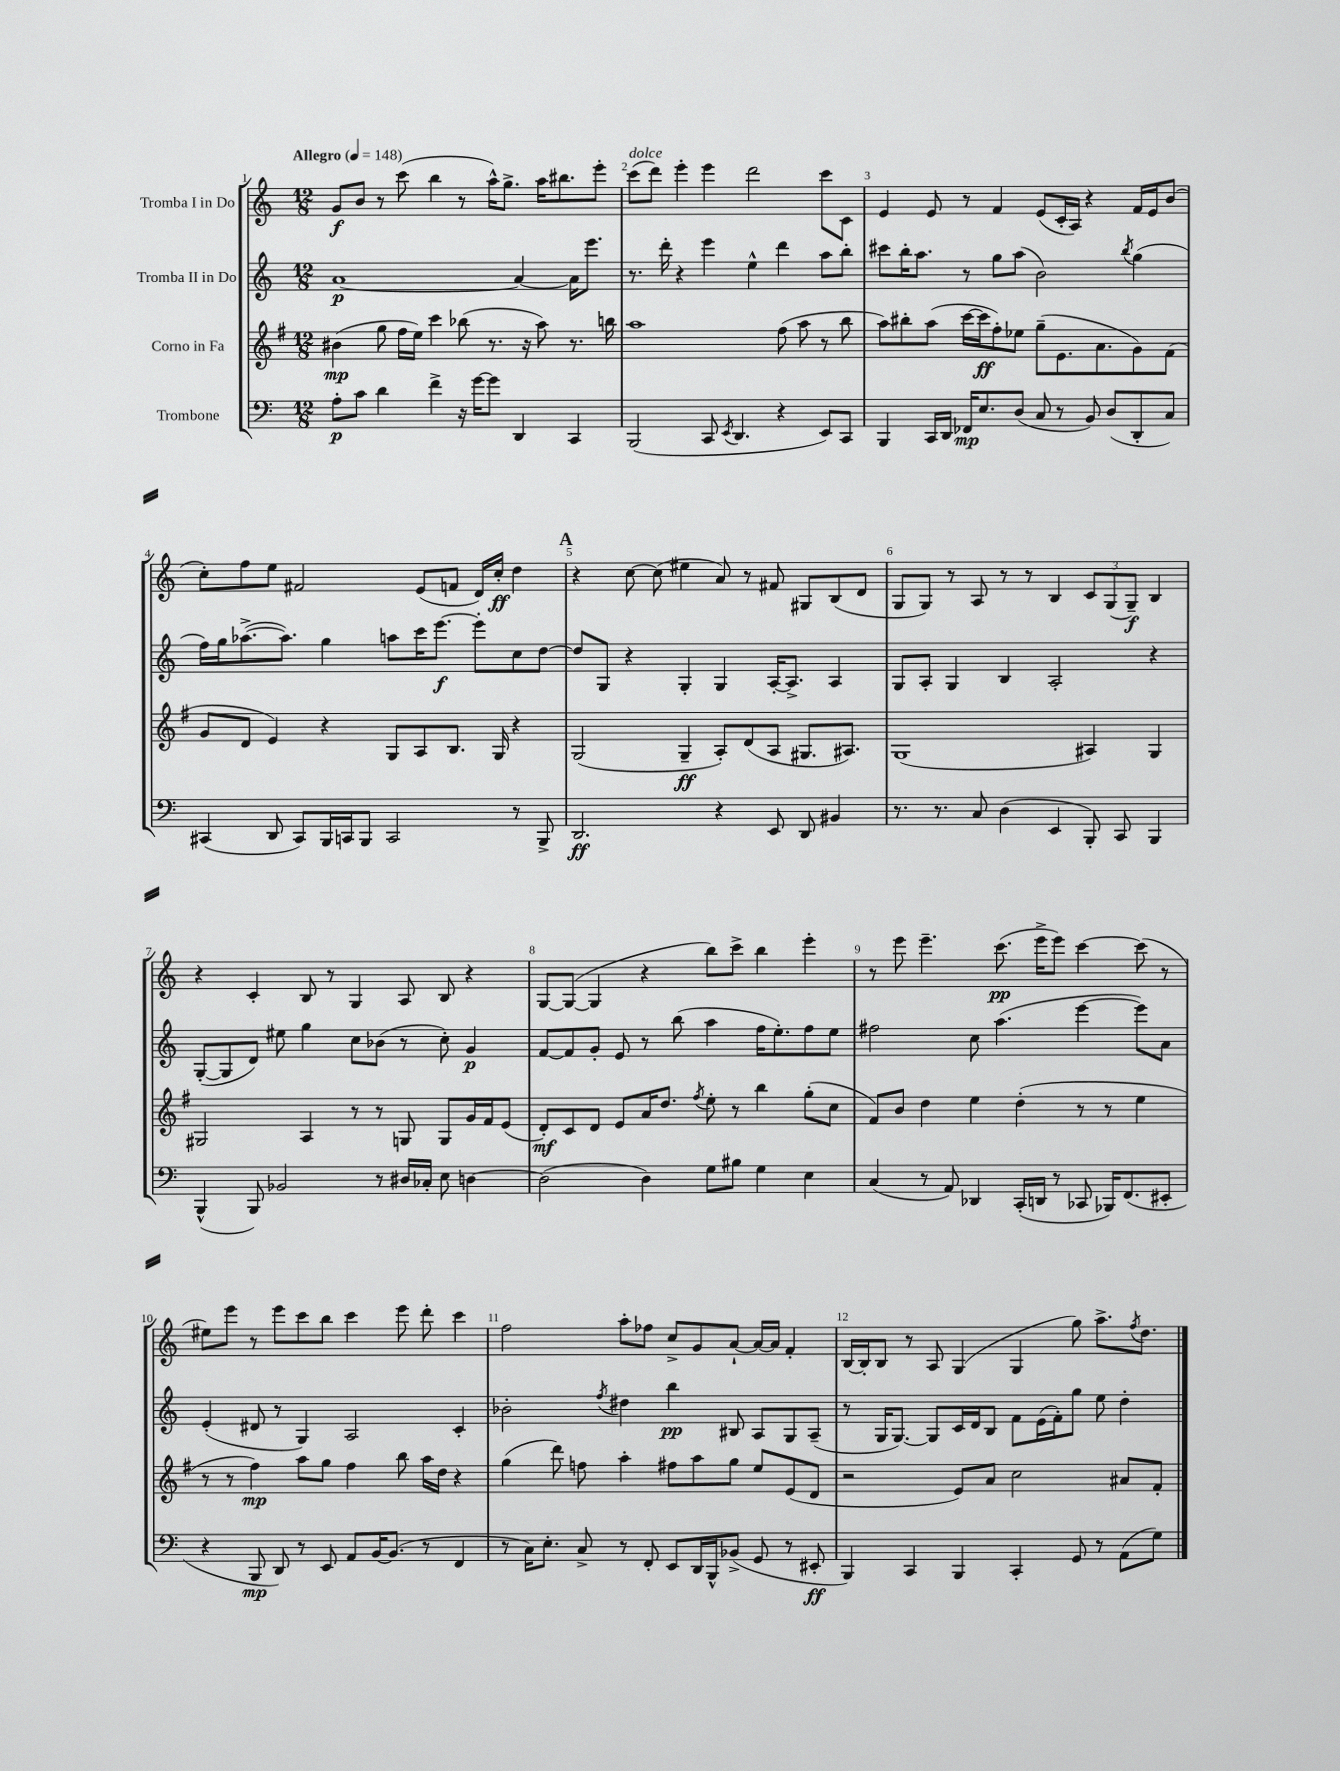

**kern	**dynam	**kern	**dynam	**kern	**dynam	**kern	**dynam
*part4	*part4	*part3	*part3	*part2	*part2	*part1	*part1
*staff4	*staff4	*staff3	*staff3	*staff2	*staff2	*staff1	*staff1
*I"Trombone	*	*I"Corno in Fa	*	*I"Tromba II in Do	*	*I"Tromba I in Do	*
*clefF4	*	*clefG2	*	*clefG2	*	*clefG2	*
*k[]	*	*k[f#]	*	*k[]	*	*k[]	*
*M12/8	*	*M12/8	*	*M12/8	*	*M12/8	*
*MM148	*	*MM148	*	*MM148	*	*MM148	*
=1	=1	=1	=1	=1	=1	=1	=1
!	!	!	!	!	!	!LO:TX:a:B:t=Allegro	!
8A'\L	p	(4b#X\	mp	[1a	p	8g/L	f
8c\J	.	.	.	.	.	8b/J	.
4d\	.	8gg\	.	.	.	8r	.
.	.	16ff#\LL	.	.	.	(8ccc\	.
.	.	16ee\JJ)	.	.	.	.	.
4f^\	.	4ccc\	.	.	.	4bb\	.
16r	.	(8bb-X\	.	.	.	8r	.
[16g\KL	.	.	.	.	.	.	.
8g\J]	.	8.r	.	.	.	16aa^^\KL)	.
.	.	.	.	.	.	8.gg^\J	.
4DD/	.	.	.	4a/_	.	.	.
.	.	16r	.	.	.	.	.
.	.	8aa\)	.	.	.	16aa\KL	.
.	.	.	.	.	.	8.bb#X\	.
4CC/	.	8.r	.	16a\KL]	.	.	.
.	.	.	.	8.eee\J	.	.	.
.	.	.	.	.	.	8eee'\J	.
.	.	16bbn\	.	.	.	.	.
=2	=2	=2	=2	=2	=2	=2	=2
!	!	!	!	!	!	!LO:TX:a:i:t=dolce	!
(2BBB/	.	1aa	.	8.r	.	(8ccc\L	.
.	.	.	.	.	.	8ddd\J)	.
.	.	.	.	16ddd'\	.	.	.
.	.	.	.	4r	.	4eee'\	.
8CC/	.	.	.	4eee\	.	4eee\	.
8qEE/	.	.	.	.	.	.	.
4.DD/	.	.	.	.	.	.	.
.	.	.	.	4ee^^\	.	2ddd\	.
4r	.	(8ff#\	.	4ddd\	.	.	.
.	.	8aa\	.	.	.	.	.
8EE/L)	.	8r	.	8aa\L	.	8ccc\L	.
8CC/J	.	8bb\	.	8bb'\J	.	8c\J	.
=3	=3	=3	=3	=3	=3	=3	=3
4BBB/	.	8aa\L)	.	8ccc#X\L	.	4e/	.
.	.	8bb#X'\	.	16bb'\K	.	.	.
.	.	.	.	8.aa\J	.	.	.
16CC/LL	.	(8aa\J	.	.	.	8e/	.
16DD/JJ	.	.	.	.	.	.	.
16FF-X/KL	mp	[16ccc\LL	.	8r	.	8r	.
8.E/	.	16ccc\J]	ff	.	.	.	.
.	.	8ff#'\)	.	8gg\L	.	4f/	.
(8D/J	.	8ee-X\J	.	(8aa\J	.	.	.
8C/	.	(8gg~\L	.	2b\)	.	(8e/L	.
8r	.	8.e\	.	.	.	16c'/L	.
.	.	.	.	.	.	16A/JJ)	.
8BB/)	.	.	.	.	.	4r	.
.	.	8.a\	.	.	.	.	.
(8D/L	.	.	.	.	.	.	.
.	.	.	.	8qbb/	.	.	.
8DD'/	.	8g\)	.	(4gg\	.	16f/LL	.
.	.	.	.	.	.	16e/J	.
8C/J)	.	(8f#\J	.	.	.	(8b/J	.
!!LO:LB:g=z
=4	=4	=4	=4	=4	=4	=4	=4
(4CC#X/	.	8g/L	.	16ff\LL)	.	8cc'\L)	.
.	.	.	.	16gg\J	.	.	.
.	.	8d/J	.	([8.aa-X^\	.	8ff\	.
8DD/	.	4e/)	.	.	.	8ee\J	.
.	.	.	.	8.aa-\J])	.	.	.
8CC#/L)	.	.	.	.	.	2f#X/	.
16BBB/L	.	4r	.	4gg\	.	.	.
16CCn/J	.	.	.	.	.	.	.
8BBB/J	.	.	.	.	.	.	.
2CC/	.	8G/L	.	8aan\L	.	.	.
.	.	8A/	.	16ccc\K	.	(8e/L	.
.	.	.	.	[8.eee\J	f	.	.
.	.	8.B/J	.	.	.	8fn/J	.
.	.	.	.	8eee'\L]	.	16d/LL)	.
.	.	16G/	.	.	.	16cc'/JJ	ff
8r	.	4r	.	8cc\	.	4dd\	.
8BBB^/	.	.	.	[8dd\J	.	.	.
!!LO:REH:place=s1:t=A
=5	=5	=5	=5	=5	=5	=5	=5
2.DD/	ff	(2G/	.	8dd/L]	.	4r	.
.	.	.	.	8G/J	.	.	.
.	.	.	.	4r	.	[8cc\	.
.	.	.	.	.	.	(8cc\]	.
.	.	4G~/	ff	4G'/	.	4ee#X\	.
4r	.	8A'/L)	.	4G/	.	8a/)	.
.	.	(8d/	.	.	.	8r	.
8EE/	.	8A/J	.	[16A'/KL	.	8f#X/	.
.	.	.	.	8.A^/J]	.	.	.
8DD/	.	8.G#X/L	.	.	.	8G#X/L	.
4BB#X/	.	.	.	4A/	.	(8B/	.
.	.	8.A#X/J)	.	.	.	.	.
.	.	.	.	.	.	8d/J	.
=6	=6	=6	=6	=6	=6	=6	=6
8.r	.	(1G	.	8G/L	.	8G/L	.
.	.	.	.	8A'/J	.	8G/J)	.
8.r	.	.	.	.	.	.	.
.	.	.	.	4G/	.	8r	.
8C/	.	.	.	.	.	8A/	.
(4D\	.	.	.	4B/	.	8r	.
.	.	.	.	.	.	8r	.
4EE/	.	.	.	2A'/	.	4B/	.
8BBB'/)	.	4A#X/)	.	.	.	12c/L	.
.	.	.	.	.	.	(12G/	.
8CC/	.	.	.	.	.	.	.
.	.	.	.	.	.	12G~/J)	f
4BBB/	.	4G/	.	4r	.	4B/	.
!!LO:LB:g=z
=7	=7	=7	=7	=7	=7	=7	=7
(4BBB^^/	.	2G#X/	.	([8G'/L	.	4r	.
.	.	.	.	8G/]	.	.	.
8BBB/)	.	.	.	8d/J)	.	4c'/	.
2BB-X/	.	.	.	8ee#X\	.	.	.
.	.	4A/	.	4gg\	.	8B/	.
.	.	.	.	.	.	8r	.
.	.	8r	.	8cc\L	.	4G/	.
8r	.	8r	.	(8b-X\J	.	.	.
16D#X/LL	.	8Gn/	.	8r	.	8A/	.
16C-X'/JJ	.	.	.	.	.	.	.
8E\	.	8G/L	.	8cc'\)	.	8B/	.
[4Dn\	.	16g/L	.	4g/	p	4r	.
.	.	16f#/J	.	.	.	.	.
.	.	(8e/J	.	.	.	.	.
=8	=8	=8	=8	=8	=8	=8	=8
(2D\]	.	8d'/L)	mf	[8f/L	.	[8G/L	.
.	.	8c/	.	8f/]	.	(8G/J_	.
.	.	8d/J	.	8g'/J	.	4G/]	.
.	.	8e/L	.	8e/	.	.	.
4D\)	.	16a/K	.	8r	.	4r	.
.	.	8.dd/J	.	.	.	.	.
.	.	.	.	(8bb\	.	.	.
.	.	8qff#/	.	.	.	.	.
8G\L	.	8ee'\	.	4aa\	.	8bb\L)	.
8B#X\J	.	8r	.	.	.	8ccc^\J	.
4G\	.	4bb\	.	16ff\KL	.	4bb\	.
.	.	.	.	8.ee'\)	.	.	.
4E\	.	(8gg'\L	.	8ff\	.	4eee'\	.
.	.	8cc\J	.	8ee\J	.	.	.
=9	=9	=9	=9	=9	=9	=9	=9
(4C/	.	8f#/L)	.	2ff#X\	.	8r	.
.	.	8b/J	.	.	.	8eee\	.
8r	.	4dd\	.	.	.	4.eee~\	.
8AA/)	.	.	.	.	.	.	.
4DD-X/	.	4ee\	.	8cc\	.	.	.
.	.	.	.	(4.aa\	.	(8.ccc\	pp
(16CC'/LL	.	(4dd'\	.	.	.	.	.
16DDn/JJ	.	.	.	.	.	16eee^\KL	.
8r	.	.	.	.	.	8eee\J)	.
8CC-X/	.	8r	.	[4eee\	.	[4ccc\	.
16BBB-X/KL)	.	8r	.	.	.	.	.
(8.FF/	.	.	.	.	.	.	.
.	.	4ee\	.	8eee\L])	.	(8ccc\]	.
8EE#X'/J	.	.	.	8a\J	.	8r	.
!!LO:LB:g=z
=10	=10	=10	=10	=10	=10	=10	=10
4r	.	8r	.	(4e'/	.	8ee#X\L)	.
.	.	8r	.	.	.	8eee\J	.
8BBB/	mp	4ff#\)	mp	8d#X/	.	8r	.
8DD/)	.	.	.	8r	.	8eee\L	.
8r	.	8aa\L	.	4G/)	.	8ccc\	.
8EE/	.	8gg\J	.	.	.	8bb\J	.
8AA/L	.	4ff#\	.	2A/	.	4ccc\	.
[16BB/K	.	.	.	.	.	.	.
(8.BB/J]	.	.	.	.	.	.	.
.	.	8bb\	.	.	.	8eee\	.
8r	.	16aa\LL	.	.	.	8ddd'\	.
.	.	16dd\JJ	.	.	.	.	.
4FF/	.	4r	.	4c'/	.	4ccc\	.
=11	=11	=11	=11	=11	=11	=11	=11
8r	.	(4gg\	.	2b-X'\	.	2ff\	.
16C\KL)	.	.	.	.	.	.	.
8.E'\J	.	.	.	.	.	.	.
.	.	8ddd\)	.	.	.	.	.
8C^/	.	8ffn\	.	.	.	.	.
.	.	.	.	8qff/	.	.	.
8r	.	4aa'\	.	4dd#X\	.	8aa'\L	.
8FF'/	.	.	.	.	.	8ff-X\J	.
8EE/L	.	8ff#X\L	.	4bb\	pp	8cc^/L	.
16DD/L	.	8aa\	.	.	.	8g/	.
16BBB^^/J	.	.	.	.	.	.	.
(8BB-X^/J	.	8gg\J	.	8B#X/	.	[8a`/J	.
8GG/	.	8ee/L	.	8A/L	.	16a/LL_	.
.	.	.	.	.	.	16a/JJ]	.
8r	.	(8e/	.	8G/	.	4f'/	.
8EE#X'/	ff	8d/J	.	(8A~/J	.	.	.
=12	=12	=12	=12	=12	=12	=12	=12
4BBB/)	.	2r	.	8r	.	[16B/LL	.
.	.	.	.	.	.	16B'/J]	.
.	.	.	.	16G/KL	.	8B/J	.
.	.	.	.	[8.G/J)	.	.	.
4CC/	.	.	.	.	.	8r	.
.	.	.	.	8G/L]	.	8A/	.
4BBB/	.	8e/L)	.	16c/L	.	(4G/	.
.	.	.	.	16d/J	.	.	.
.	.	8a/J	.	8B/J	.	.	.
4CC'/	.	2cc\	.	8f\L	.	4G/	.
.	.	.	.	(16e\L	.	.	.
.	.	.	.	16f'\J)	.	.	.
8GG/	.	.	.	8gg\J	.	8gg\)	.
8r	.	.	.	8ee\	.	8.aa^\L	.
(8AA\L	.	8a#X/L	.	4dd'\	.	.	.
.	.	.	.	.	.	8qff/	.
.	.	.	.	.	.	8.dd\J	.
8G\J)	.	8f#'/J	.	.	.	.	.
==	==	==	==	==	==	==	==
*-	*-	*-	*-	*-	*-	*-	*-
